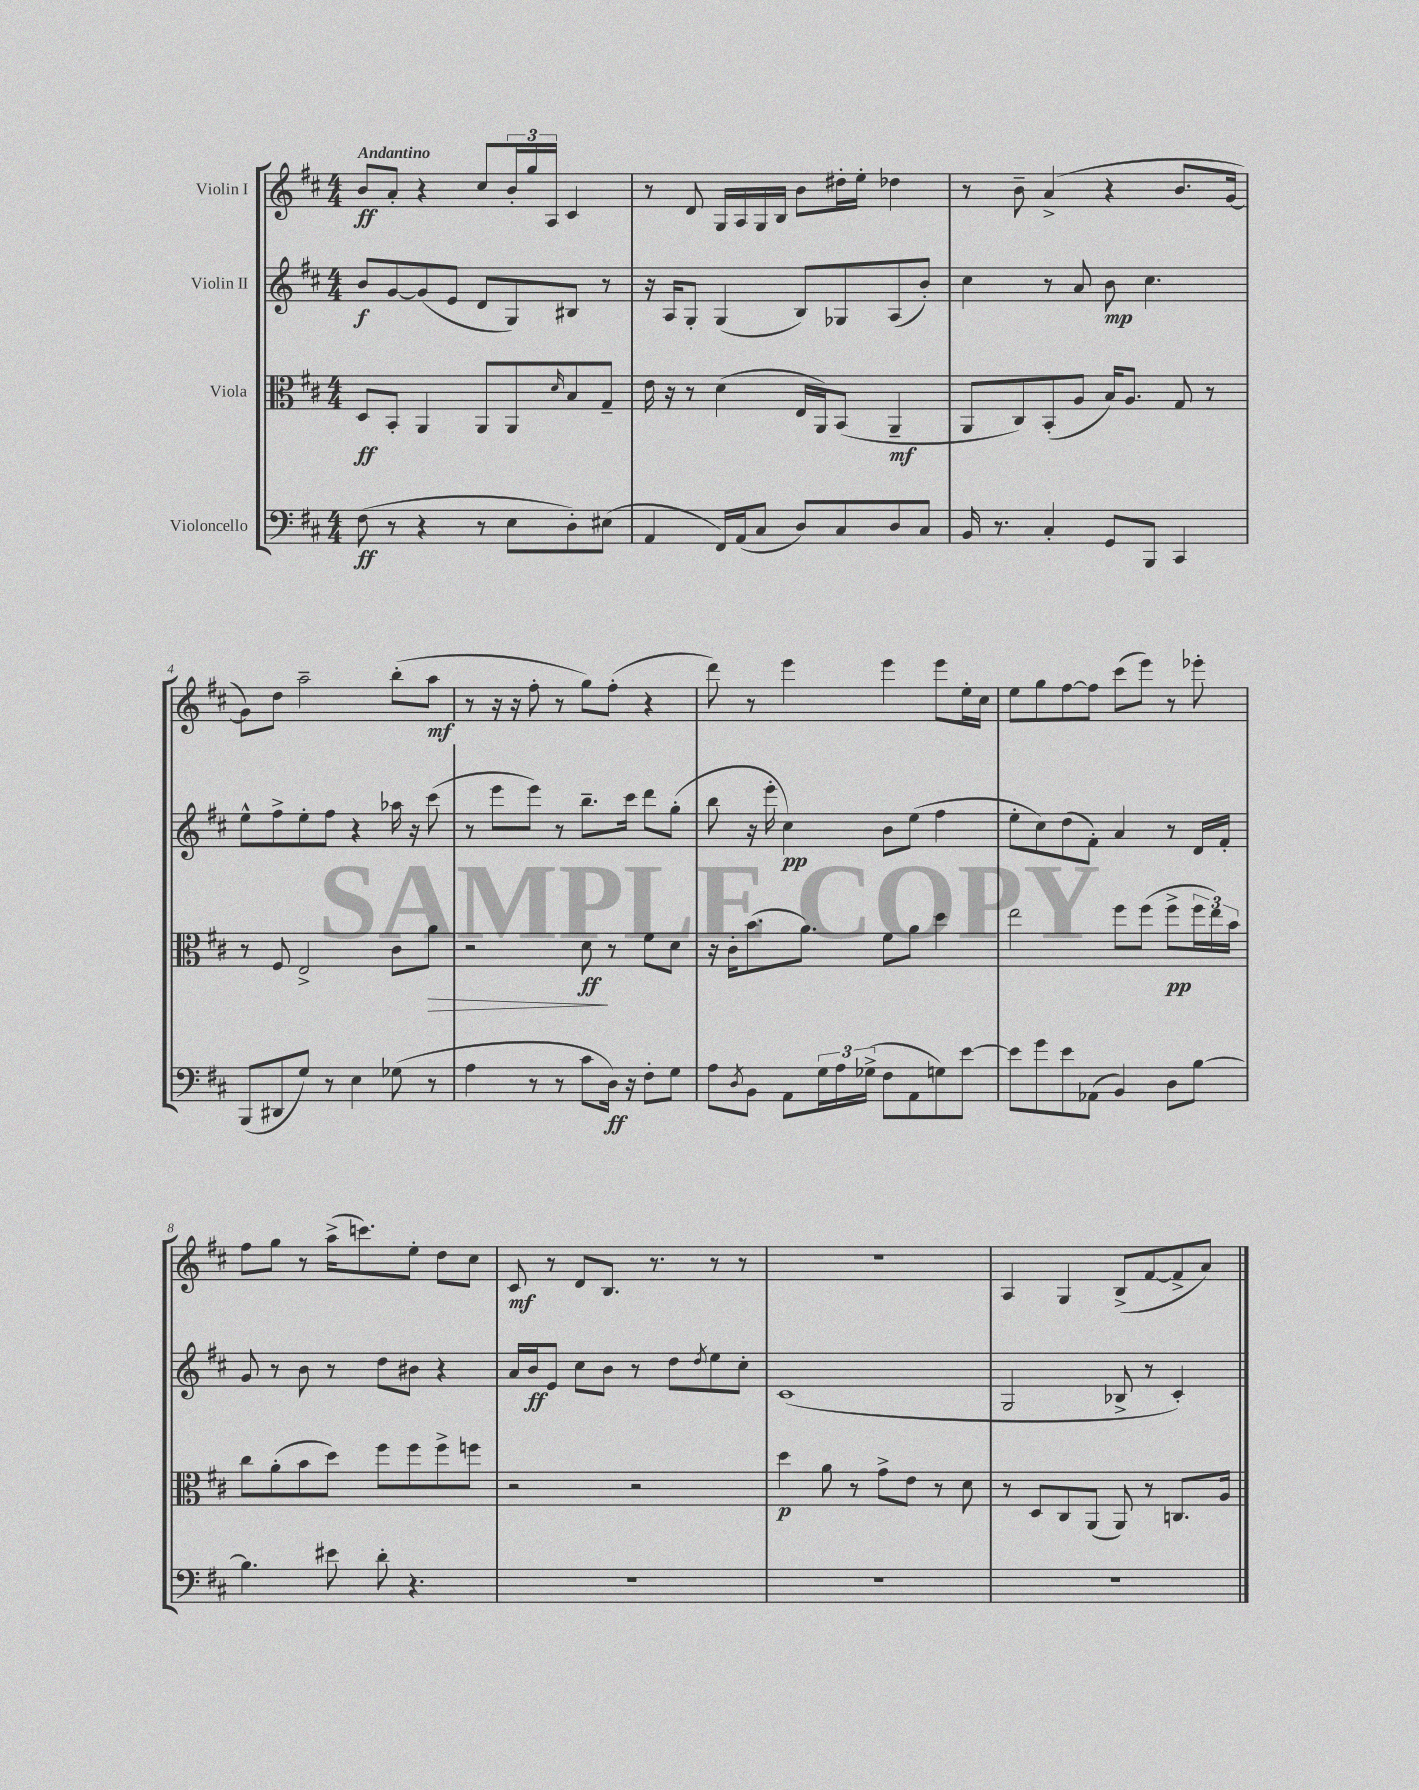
<<
\new StaffGroup <<
\new Staff = "s0" \with { instrumentName = "Violin I" } {
    \clef treble \key d \major \numericTimeSignature \time 4/4 \tempo "Andantino"
    b'8\ff a'8-. r4 cis''8 \tuplet 3/2 { b'16-. g''16 a16 } cis'4 |
    r8 d'8 g16 a16 g16 b16 b'8 dis''16-. e''16-. des''4 |
    r8 b'8-- a'4->( r4 b'8. g'16~ |
    g'8) d''8 a''2-- b''8-.( a''8\mf |
    r8 r16 r16 fis''8-. r8 g''8) fis''8-.( r4 |
    d'''8) r8 e'''4 e'''4 e'''8 e''16-. cis''16 |
    e''8 g''8 fis''8~ fis''8 cis'''8( e'''8) r8 ees'''8-. |
    fis''8 g''8 r8 a''16->( c'''8.) e''8-. d''8 cis''8 |
    cis'8\mf r8 d'8 b8. r8. r8 r8 |
    R1 |
    a4 g4 b8->( fis'8~ fis'8-> a'8) \bar "|." |
}
\new Staff = "s1" \with { instrumentName = "Violin II" } {
    \clef treble \key d \major \numericTimeSignature \time 4/4
    b'8\f g'8~ g'8( e'8 d'8 g8) bis8 r8 |
    r16 a16 g8-. g4( b8) ges8 a8( b'8-.) |
    cis''4 r8 a'8 b'8\mp cis''4. |
    e''8-^ fis''8-> e''8-. fis''8 r4 aes''16 r16 cis'''8( |
    r8 e'''8 e'''8) r8 b''8.-- cis'''16 d'''8 g''8-.( |
    b''8 r16 e'''16-. cis''4\pp) b'8 e''8( fis''4 |
    e''8-. cis''8) d''8( fis'8-.) a'4 r8 d'16 fis'16-. |
    g'8 r8 b'8 r8 d''8 bis'8 r4 |
    a'16 b'16\ff e'8 cis''8 b'8 r8 d''8 \acciaccatura { d''8 } e''8 cis''8-. |
    cis'1( |
    g2 bes8-> r8 cis'4-.) \bar "|." |
}
\new Staff = "s2" \with { instrumentName = "Viola" } {
    \clef alto \key d \major \numericTimeSignature \time 4/4
    d8\ff b,8-. a,4 a,8 a,8 \grace { d'16 } b8 g8-- |
    e'16 r16 r8 d'4( e16 a,16) b,8( a,4--\mf |
    a,8 cis8) b,8-.( a8 b16) a8. g8 r8 |
    r8 fis8 e2-> cis'8 a'8\> |
    r2 d'8\ff\! r8 fis'8 d'8 |
    r16 cis'16-. b'8.( a'8.) fis'8 a'8 d''4 |
    e''2 fis''8 fis''8( fis''8->\pp \tuplet 3/2 { fis''16 e''16) b'16 } |
    cis''8 a'8-.( b'8 d''8) fis''8 fis''8 fis''8-> f''8 |
    r2 r2 |
    d''4\p a'8 r8 g'8-> e'8 r8 d'8 |
    r8 d8 cis8 a,8( a,8) r8 c8. a16 \bar "|." |
}
\new Staff = "s3" \with { instrumentName = "Violoncello" } {
    \clef bass \key d \major \numericTimeSignature \time 4/4
    fis8\ff( r8 r4 r8 e8 d8-.) eis8( |
    a,4 fis,16) a,16( cis8 d8) cis8 d8 cis8 |
    b,16 r8. cis4-. g,8 b,,8 cis,4 |
    b,,8( dis,8 g8) r8 e4 ges8( r8 |
    a4 r8 r8 cis'8 d16\ff) r16 fis8-. g8 |
    a8 \acciaccatura { d8 } b,8 a,8 \tuplet 3/2 { g16 a16 ges16->( } fis8 a,8 g8) e'8~ |
    e'8 g'8 e'8 aes,8( b,4) d8 b8~ |
    b4. eis'8 d'8-. r4. |
    R1 |
    R1 |
    R1 \bar "|." |
}
>>
>>
